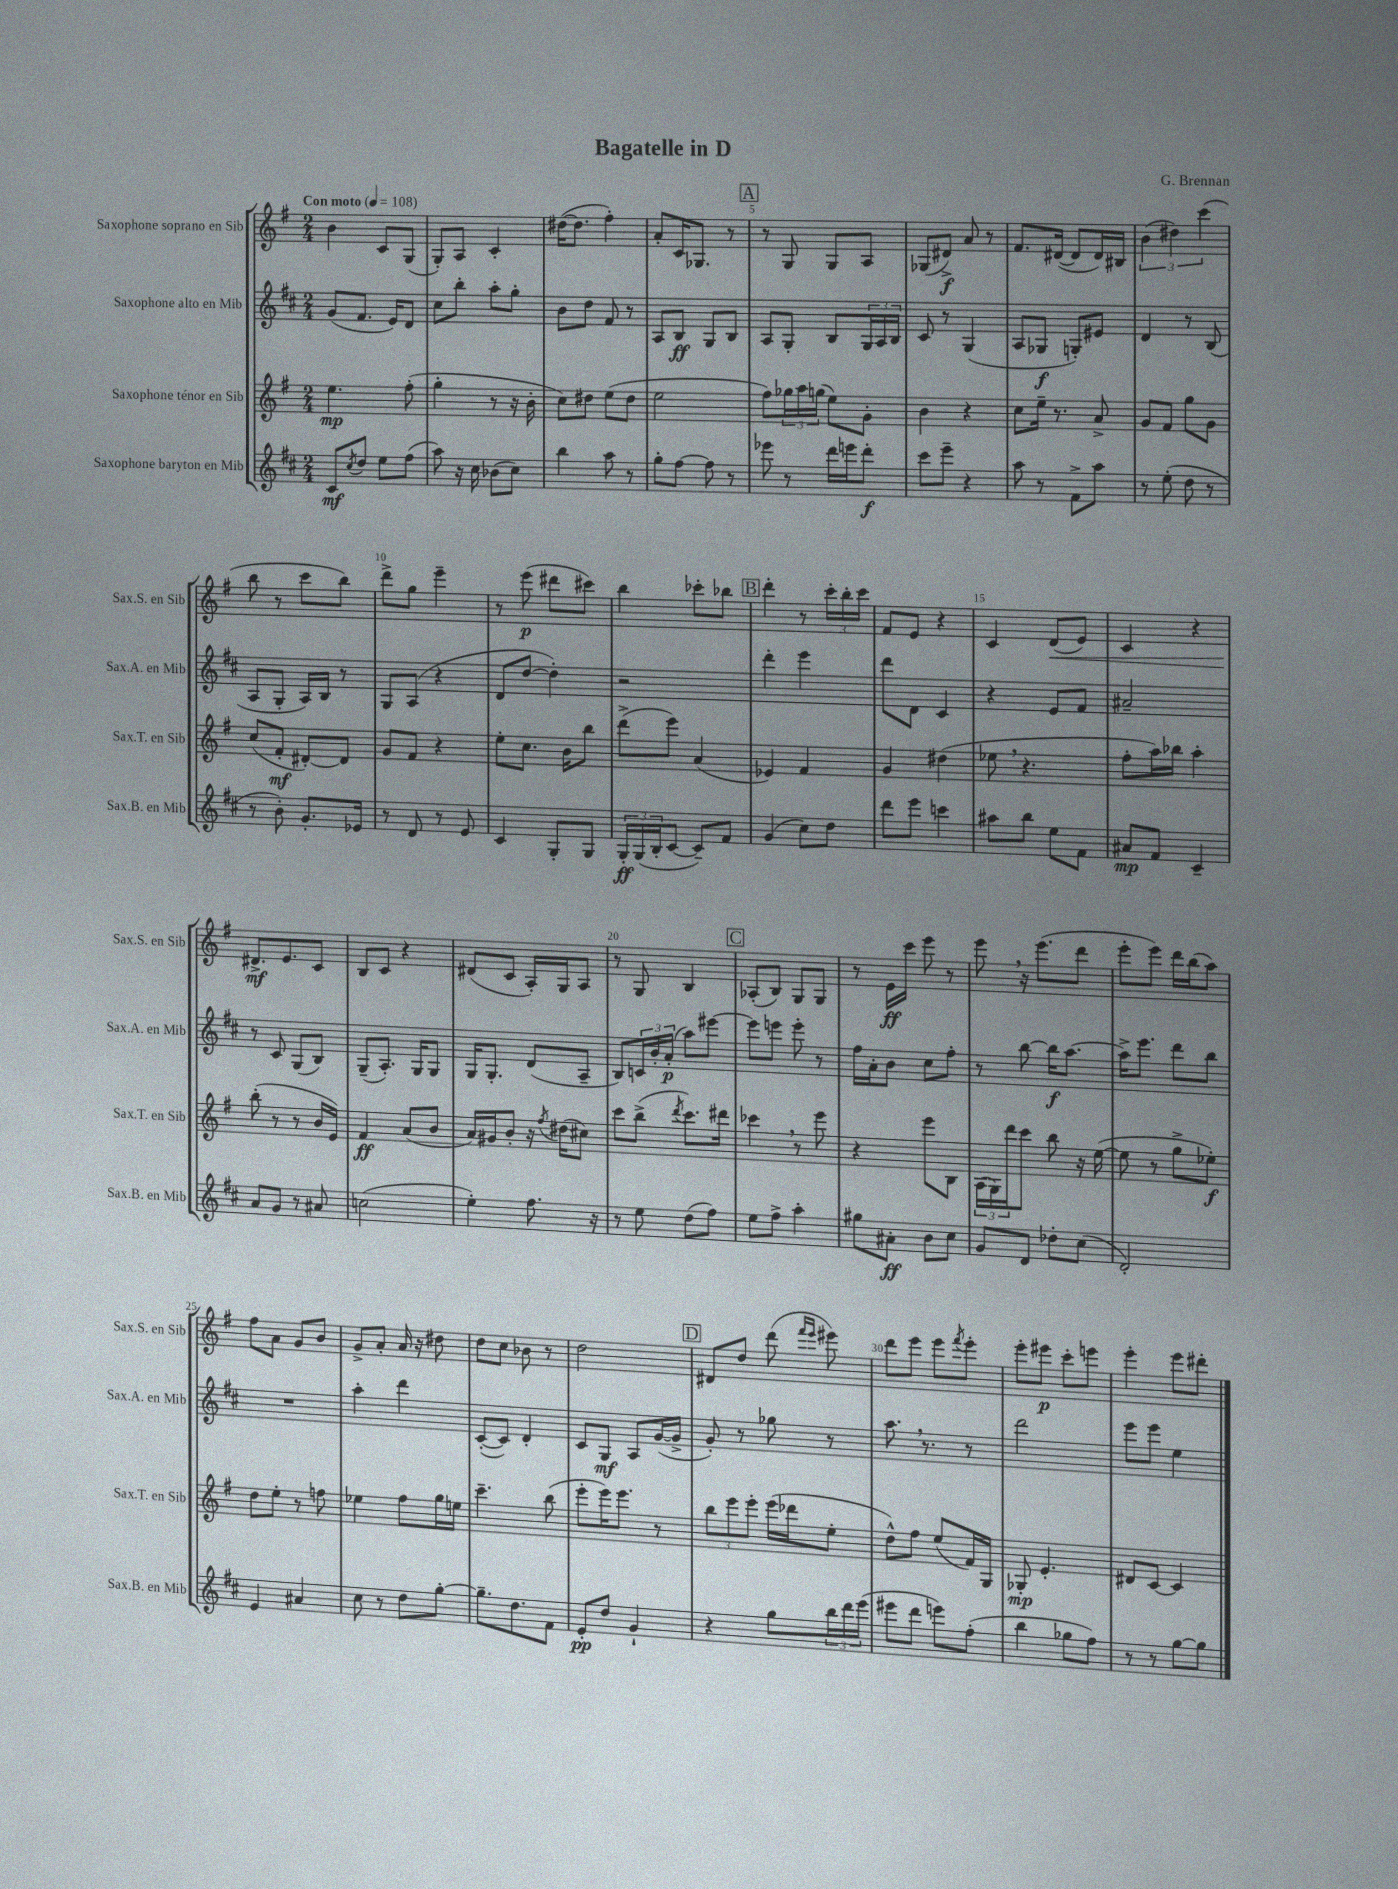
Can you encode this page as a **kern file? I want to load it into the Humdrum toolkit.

**kern	**dynam	**kern	**dynam	**kern	**dynam	**kern	**dynam
*part4	*part4	*part3	*part3	*part2	*part2	*part1	*part1
*staff4	*staff4	*staff3	*staff3	*staff2	*staff2	*staff1	*staff1
*I"Saxophone baryton en Mib	*	*I"Saxophone ténor en Sib	*	*I"Saxophone alto en Mib	*	*I"Saxophone soprano en Sib	*
*I'Sax.B. en Mib	*	*I'Sax.T. en Sib	*	*I'Sax.A. en Mib	*	*I'Sax.S. en Sib	*
*clefG2	*	*clefG2	*	*clefG2	*	*clefG2	*
*k[f#c#]	*	*k[f#]	*	*k[f#c#]	*	*k[f#]	*
*M2/4	*	*M2/4	*	*M2/4	*	*M2/4	*
*MM108	*	*MM108	*	*MM108	*	*MM108	*
=1	=1	=1	=1	=1	=1	=1	=1
!	!	!	!	!	!	!LO:TX:a:B:t=Con moto	!
8c#/L	mf	4.ee\	mp	(8g/L	.	4b\	.
8qcc#/	.	.	.	.	.	.	.
8dd/J	.	.	.	8.f#/J	.	.	.
8ee\L	.	.	.	.	.	8c/L	.
.	.	.	.	16e/KL)	.	.	.
(8ff#\J	.	(8ff#'\	.	8d/J	.	(8G/J	.
=2	=2	=2	=2	=2	=2	=2	=2
8aa\)	.	4gg'\	.	8cc#\L	.	8G'/L)	.
16r	.	.	.	8bb'\J	.	8A/J	.
16cc#\	.	.	.	.	.	.	.
(8b-X\L	.	8r	.	8aa'\L	.	4c'/	.
8cc#\J)	.	16r	.	8gg'\J	.	.	.
.	.	16b'\	.	.	.	.	.
=3	=3	=3	=3	=3	=3	=3	=3
4bb\	.	8cc\L)	.	8b\L	.	([16dd#X\KL	.
.	.	.	.	.	.	8.dd#\J]	.
.	.	8dd#X\J	.	8dd\J	.	.	.
8aa\	.	(8ee\L	.	8f#/	.	4ff#'\)	.
8r	.	8dd#\J	.	8r	.	.	.
=4	=4	=4	=4	=4	=4	=4	=4
8gg'\L	.	2ee\	.	8A/L	.	8a'/L	.
[8ff#\J	.	.	.	8B/J	ff	16c/K	.
.	.	.	.	.	.	8.G-X/J	.
8ff#\]	.	.	.	8G/L	.	.	.
8r	.	.	.	8B/J	.	8r	.
!!LO:REH:place=s1:t=A
=5	=5	=5	=5	=5	=5	=5	=5
8eee-X\	.	8ff#\L)	.	8A/L	.	8r	.
8r	.	24gg-X\L	.	8G'/J	.	8G/	.
.	.	24aa\	.	.	.	.	.
.	.	(24ggn\JJ	.	.	.	.	.
16ddd\LL	.	8ee\L)	.	8B/L	.	8G/L	.
16eeen\J	.	.	.	.	.	.	.
8ddd'\J	f	8g'\J	.	24G/L	.	8A/J	.
.	.	.	.	24A/	.	.	.
.	.	.	.	24B/JJ	.	.	.
=6	=6	=6	=6	=6	=6	=6	=6
8ccc#\L	.	4b\	.	8c#/	.	(8G-X/L	.
8eee~\J	.	.	.	8r	.	8d#X^/J)	f
4r	.	4r	.	(4G/	.	8a/	.
.	.	.	.	.	.	8r	.
=7	=7	=7	=7	=7	=7	=7	=7
8aa\	.	8cc\L	.	8A/L	.	8.f#/L	.
8r	.	16ee~\Jk	.	8G-X/J	f	.	.
.	.	8.r	.	.	.	([16d#X/Jk	.
8f#^\L	.	.	.	8Gn'/L)	.	8d#/L]	.
8aa\J	.	8a^/	.	8e#X/J	.	16d#/L)	.
.	.	.	.	.	.	16B#X/JJ	.
=8	=8	=8	=8	=8	=8	=8	=8
8r	.	8g/L	.	4d/	.	(6b\	.
(8ee'\	.	8f#/J	.	.	.	.	.
.	.	.	.	.	.	6dd#X\)	.
8dd\	.	8gg\L	.	8r	.	.	.
.	.	.	.	.	.	(6ccc\	.
8r	.	8g\J	.	(8B/	.	.	.
!!LO:LB:g=z
=9	=9	=9	=9	=9	=9	=9	=9
8r	.	(8cc/L	.	8A/L	.	8bb\	.
8b'\)	.	8f#'/J	mf	8G'/J	.	8r	.
8.g'/L	.	[8d#X'/L)	.	16A/LL)	.	8ccc\L	.
.	.	.	.	16B/JJ	.	.	.
.	.	8d#/J]	.	8r	.	8bb\J)	.
16e-X/Jk	.	.	.	.	.	.	.
=10	=10	=10	=10	=10	=10	=10	=10
8r	.	8g/L	.	8G/L	.	8ddd^\L	.
8d/	.	8f#/J	.	(8A/J	.	8gg\J	.
8r	.	4r	.	4r	.	4eee~\	.
8e/	.	.	.	.	.	.	.
=11	=11	=11	=11	=11	=11	=11	=11
4c#/	.	8ee'\L	.	8d/L	.	8r	.
.	.	8.cc\J	.	[8dd/J	.	(8eee\	p
8G'/L	.	.	.	4dd'\])	.	8ddd#X\L	.
.	.	16b\KL	.	.	.	.	.
8G/J	.	8bb\J	.	.	.	8ccc#X\J)	.
=12	=12	=12	=12	=12	=12	=12	=12
24G'/LL	ff	(8ddd^\L	.	2r	.	4bb\	.
(24G/	.	.	.	.	.	.	.
24B'/J	.	.	.	.	.	.	.
[8c#/J	.	8eee\J)	.	.	.	.	.
8c#~/L])	.	(4a/	.	.	.	8ccc-X'\L	.
8f#/J	.	.	.	.	.	8bb-X\J	.
!!LO:REH:place=s1:t=B
=13	=13	=13	=13	=13	=13	=13	=13
(4g/	.	4e-X/)	.	4ddd'\	.	4ddd'\	.
8cc#\L)	.	4f#/	.	4eee\	.	8r	.
8dd\J	.	.	.	.	.	24ccc'\LL	.
.	.	.	.	.	.	24bb'\	.
.	.	.	.	.	.	24ccc\JJ	.
=14	=14	=14	=14	=14	=14	=14	=14
8ddd\L	.	4g/	.	8ddd\L	.	8f#/L	.
8eee\J	.	.	.	8d\J	.	8e/J	.
4cccn\	.	(4dd#X\	.	4c#/	.	4r	.
=15	=15	=15	=15	=15	=15	=15	=15
8aa#X\L	.	8ee-X,\	.	4r	.	4c/	.
8bb\J	.	4.r	.	.	.	.	.
!	!	!	!	!	!	!	!LO:HP:b
8ee\L	.	.	.	8e/L	.	(8d/L	<
8f#\J	.	.	.	8f#/J	.	8e/J)	.
=16	=16	=16	=16	=16	=16	=16	=16
8a#X/L	mp	8ff#'\L	.	2a#X~/	.	4c/	.
8f#/J	.	16aa\L)	.	.	.	.	.
.	.	16bb-X\JJ	.	.	.	.	.
4c#~/	.	4aa'\	.	.	.	4r	.
!!LO:LB:g=z
=17	=17	=17	=17	=17	=17	=17	=17
8a/L	.	(8bb'\	.	8r	.	8.d#X^/L	mf
8g/J	.	8r	.	8c#/	.	.	.
.	.	.	.	.	.	8.e/	[
8r	.	8r	.	(8G/L	.	.	.
8a#X/	.	16b/LL	.	8B/J)	.	8c/J	.
.	.	16e/JJ)	.	.	.	.	.
=18	=18	=18	=18	=18	=18	=18	=18
(2ccn\	.	4f#/	ff	(8G~/L	.	8B/L	.
.	.	.	.	8.A'/J)	.	8c/J	.
.	.	(8a/L	.	.	.	4r	.
.	.	.	.	16G/KL	.	.	.
.	.	8b/J	.	8G/J	.	.	.
=19	=19	=19	=19	=19	=19	=19	=19
4ee'\)	.	16a/LL)	.	16G/KL	.	(8d#X/L	.
.	.	16g#X/J	.	8.G'/J	.	.	.
.	.	8b'/J	.	.	.	8c/J	.
8.ff#\	.	16r	.	(8d/L	.	16A'/LL)	.
.	.	8qff#/	.	.	.	.	.
.	.	(16dd#X\KL	.	.	.	16G/J	.
.	.	8cc#X\J)	.	8A~/J	.	8A/J	.
16r	.	.	.	.	.	.	.
=20	=20	=20	=20	=20	=20	=20	=20
8r	.	8ccc\L	.	8B/L)	.	8r	.
8ee\	.	(8bb^\J	.	24cn/L	.	8G/	.
.	.	.	.	24b'/	.	.	.
.	.	.	.	(24a'/JJ	p	.	.
.	.	8qddd/	.	.	.	.	.
(8dd\L	.	8.ccc\L)	.	8aa\L)	.	4B/	.
8ff#\J)	.	.	.	[8eee#X\J	.	.	.
.	.	16ddd#X\Jk	.	.	.	.	.
!!LO:REH:place=s1:t=C
=21	=21	=21	=21	=21	=21	=21	=21
8ee\L	.	4ccc-X,\	.	8eee#\L]	.	(8A-X'/L	.
8ff#^\J	.	.	.	8eeen\J	.	8B/J)	.
4aa'\	.	8r	.	8eee'\	.	8G/L	.
.	.	8eee\	.	8r	.	8G/J	.
=22	=22	=22	=22	=22	=22	=22	=22
8gg#X\L	.	4r	.	16ff#\LL	.	8r	.
.	.	.	.	16a'\J	.	.	.
8a#X'\J	ff	.	.	8b\J	.	16e\LL	ff
.	.	.	.	.	.	16ccc\JJ	.
8b\L	.	8eee\L	.	8cc#\L	.	8eee\	.
8cc#\J	.	8B\J	.	8ff#'\J	.	8r	.
=23	=23	=23	=23	=23	=23	=23	=23
8g/L	.	(24A\LL	.	8r	.	8eee,\	.
.	.	24G\)	.	.	.	.	.
.	.	24ddd\J	.	.	.	.	.
8d/J	.	8ccc\J	.	[8bb\	.	16r	.
.	.	.	.	.	.	(8.eee\L	.
8dd-X'\L	.	8bb\	.	16bb\KL]	f	.	.
.	.	.	.	[8.aa\J	.	.	.
(8cc#\J	.	16r	.	.	.	8ddd\J	.
.	.	([16ee\	.	.	.	.	.
=24	=24	=24	=24	=24	=24	=24	=24
2d'/)	.	8ee\]	.	16aa^\KL]	.	8eee'\L	.
.	.	.	.	8.eee\J	.	.	.
.	.	8r	.	.	.	8eee\J)	.
.	.	8gg^\L	.	8ddd\L	.	16ddd\LL	.
.	.	.	.	.	.	(16bb\J	.
.	.	8ee-X'\J)	f	8bb\J	.	8aa\J)	.
!!LO:LB:g=z
=25	=25	=25	=25	=25	=25	=25	=25
4e/	.	8dd\L	.	2r	.	8ff#\L	.
.	.	8ee'\J	.	.	.	8a\J	.
4a#X/	.	8r	.	.	.	8g/L	.
.	.	8ffn\	.	.	.	8b/J	.
=26	=26	=26	=26	=26	=26	=26	=26
8cc#\	.	4ee-X\	.	4aa'\	.	8g^/L	.
8r	.	.	.	.	.	8a'/J	.
8dd\L	.	8ff#\L	.	4ddd\	.	16a/	.
.	.	.	.	.	.	16r	.
[8gg'\J	.	16gg\L	.	.	.	8dd#X\	.
.	.	16een\JJ	.	.	.	.	.
=27	=27	=27	=27	=27	=27	=27	=27
8.gg~\L]	.	4.ccc~\	.	([8c#'/L	.	8dd\L	.
.	.	.	.	8c#/J])	.	8cc\J	.
8.dd\	.	.	.	.	.	.	.
.	.	.	.	4d'/	.	8b-X\	.
8f#\J	.	(8bb\	.	.	.	8r	.
=28	=28	=28	=28	=28	=28	=28	=28
8e'/L	pp	8eee'\L	.	8c#/L	.	2dd\	.
8dd/J	.	16eee\K)	.	8G/J	mf	.	.
.	.	8.eee\J	.	.	.	.	.
4g`/	.	.	.	8A/L	.	.	.
.	.	8r	.	([16g/L	.	.	.
.	.	.	.	16g^/JJ]	.	.	.
!!LO:REH:place=s1:t=D
=29	=29	=29	=29	=29	=29	=29	=29
4r	.	12bb\L	.	8g'/)	.	8d#X/L	.
.	.	12eee\	.	.	.	.	.
.	.	.	.	8r	.	8dd/J	.
.	.	12eee'\J	.	.	.	.	.
8gg\L	.	(16eee\LL	.	8gg-X\	.	(8ddd\	.
.	.	16ddd-X\J	.	.	.	.	.
.	.	.	.	.	.	16qqfff#/LL	.
.	.	.	.	.	.	16qqeee/JJ	.
24bb\L	.	8ee'\J	.	8r	.	8eee#X\)	.
24ddd\	.	.	.	.	.	.	.
(24eee\JJ	.	.	.	.	.	.	.
=30	=30	=30	=30	=30	=30	=30	=30
8eee#X\L	.	8dd^^\L)	.	8.aa,\	.	8ddd\L	.
8ddd\J	.	8ff#\J	.	.	.	8eee\J	.
.	.	.	.	8.r	.	.	.
8eeen\L)	.	(8ee/L	.	.	.	8eee\L	.
.	.	.	.	.	.	8qfff#/	.
(8ff#'\J	.	16f#/L)	.	8r	.	8eee'\J	.
.	.	16G/JJ	.	.	.	.	.
=31	=31	=31	=31	=31	=31	=31	=31
4bb\	.	8G-X'/	mp	2ddd\	.	8eee'\L	.
.	.	4.e'/	.	.	.	8eee#X\J	p
8gg-X\L	.	.	.	.	.	8ccc'\L	.
8ff#\J)	.	.	.	.	.	8eeen\J	.
=32	=32	=32	=32	=32	=32	=32	=32
8r	.	8d#X/L	.	8eee\L	.	4eee'\	.
8r	.	[8c/J	.	8eee\J	.	.	.
[8gg\L	.	4c/]	.	4ee\	.	8eee\L	.
8gg\J]	.	.	.	.	.	8ddd#X'\J	.
==	==	==	==	==	==	==	==
*-	*-	*-	*-	*-	*-	*-	*-
